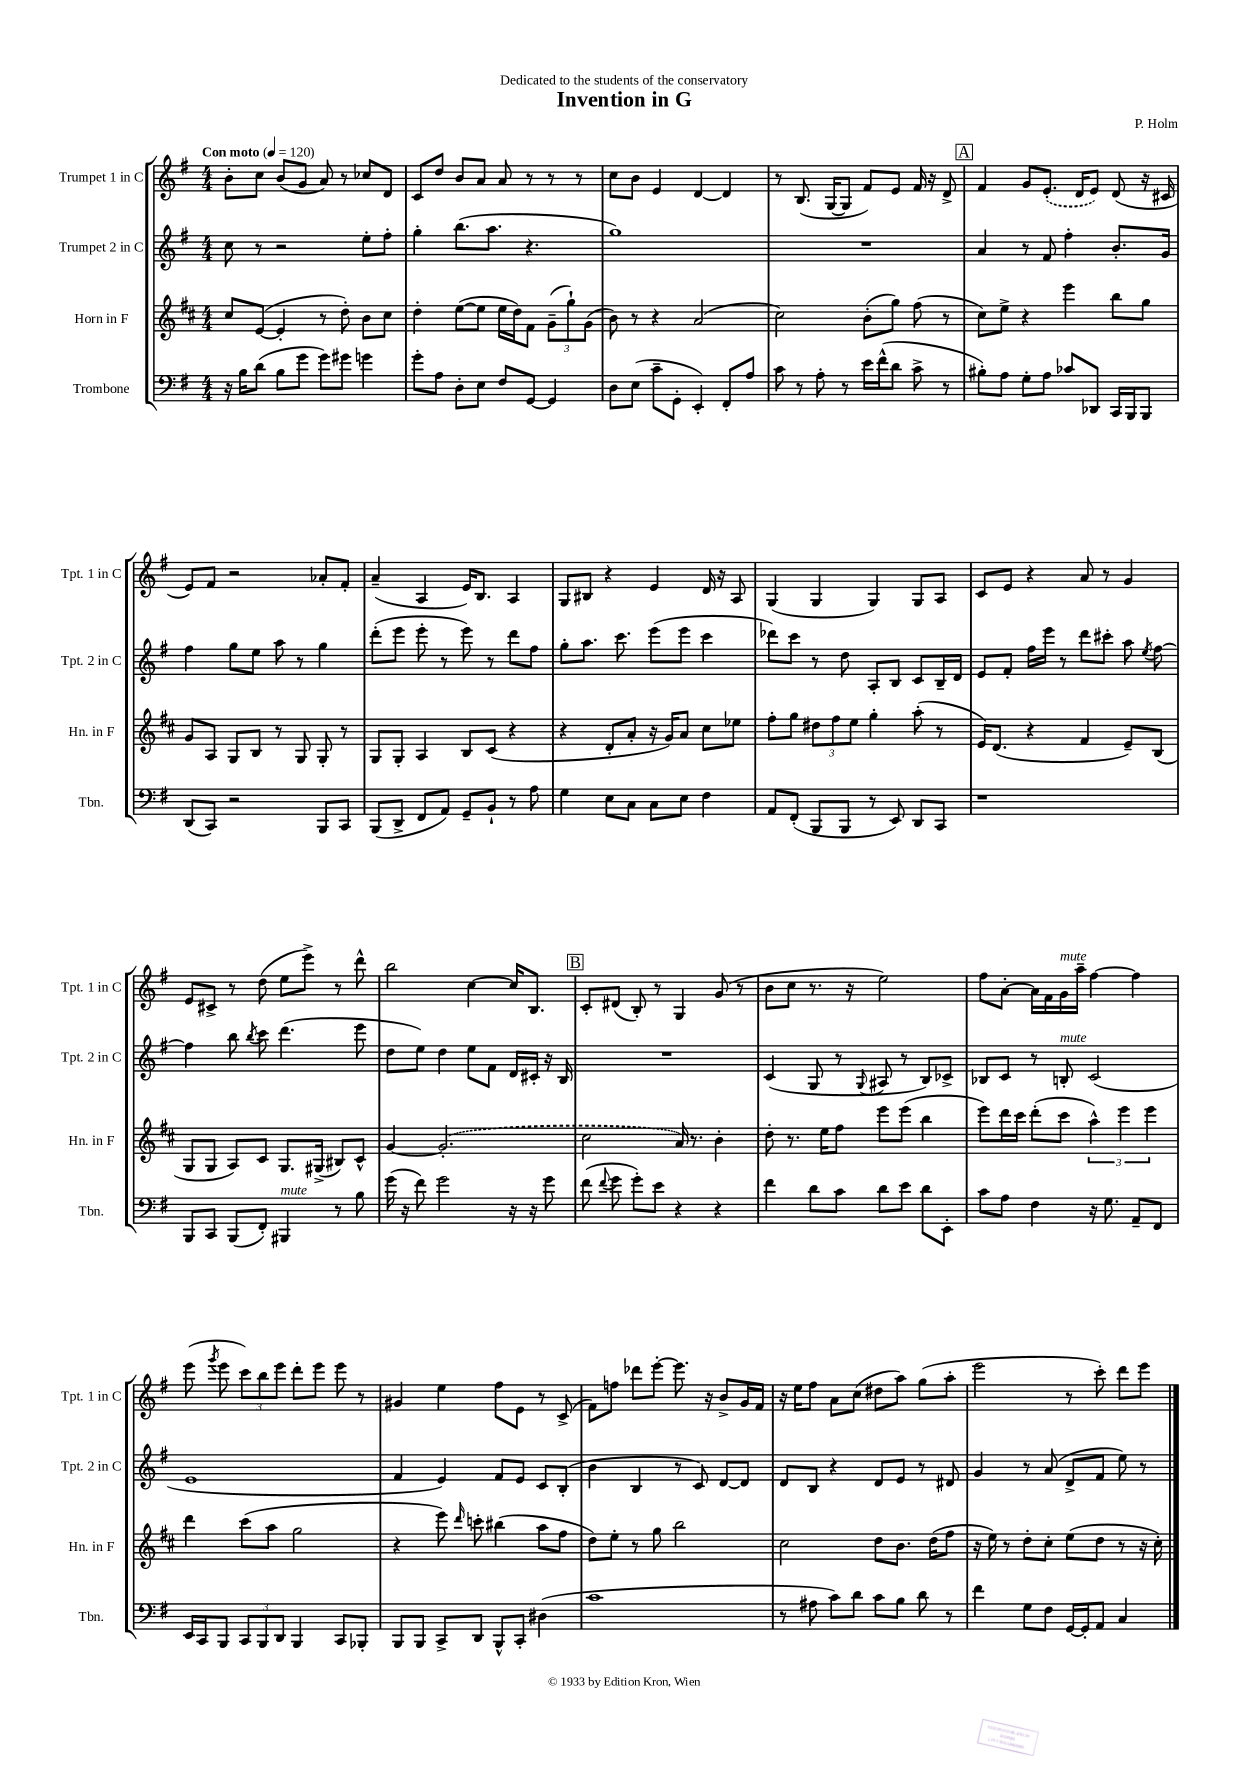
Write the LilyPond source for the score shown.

\header { title = "Invention in G" composer = "P. Holm" dedication = "Dedicated to the students of the conservatory" }
<<
\new StaffGroup <<
\new Staff = "s0" \with { instrumentName = "Trumpet 1 in C" shortInstrumentName = "Tpt. 1 in C" } {
    \clef treble \key g \major \numericTimeSignature \time 4/4 \tempo "Con moto" 4 = 120
    \autoBeamOff b'8[-. c''8] b'8[( g'8] a'8) r8 ces''8[ d'8] |
    c'8[ d''8] b'8[ a'8] a'8 r8 r8 r8 |
    c''8[ b'8] e'4 d'4~ d'4 |
    r8 b8.( g16[~ g8] fis'8[) e'8] fis'16 r16 d'8-> |
    \mark \markup { \box "A" } fis'4 g'8[ \once \slurDashed e'8.]-.( d'16[ e'8]) d'8( r16 cis'16 |
    e'8[) fis'8] r2 aes'8[-. fis'8]-. |
    a'4--( a4 e'16[) b8.] a4 |
    g8[ bis8] r4 e'4 d'16 r16 a8 |
    g4( g4 g4) g8[ a8] |
    c'8[ e'8] r4 a'8 r8 g'4 |
    e'8[ cis'8]-> r8 d''8( e''8[ e'''8]->) r8 d'''8-^ |
    b''2 c''4~ c''16[ b8.] |
    \mark \markup { \box "B" } c'8[-. dis'8]( b8-.) r8 g4 g'8( r8 |
    b'8[ c''8] r8. r16 e''2) |
    fis''8[ a'8]~-. a'16[ fis'16 g'16^\markup { \italic "mute" } a''16]-- fis''4~ fis''4 |
    e'''8( \acciaccatura { g'''8 } e'''8 \tuplet 3/2 { c'''8[) b''8 e'''8] } d'''8[-. e'''8] e'''8 r8 |
    gis'4 e''4 fis''8[ e'8] r8 c'8->( |
    fis'8[) f''8] des'''8[ e'''8]~-. e'''8. r16 b'8[-> g'16 fis'16] |
    r16 e''16[ fis''8] a'8[ c''8]( dis''8[ a''8]) g''8[( a''8]-. |
    e'''2 r8 c'''8-.) d'''8[ e'''8] \bar "|." |
}
\new Staff = "s1" \with { instrumentName = "Trumpet 2 in C" shortInstrumentName = "Tpt. 2 in C" } {
    \clef treble \key g \major \numericTimeSignature \time 4/4
    \autoBeamOff c''8 r8 r2 e''8[-. fis''8]-. |
    g''4-. b''8.[( a''8.] r4. |
    g''1) |
    R1 |
    \mark \markup { \box "A" } a'4 r8 fis'8 fis''4-. b'8.[-. g'16] |
    fis''4 g''8[ e''8] a''8 r8 g''4 |
    d'''8[-.( e'''8] e'''8-. r8 e'''8) r8 d'''8[ fis''8] |
    g''8[-. a''8.] c'''8. e'''8[( e'''8] c'''4 |
    des'''8[) c'''8] r8 d''8 a8[-. b8] c'8[ b16-- d'16] |
    e'8[ fis'8]-. fis''16[ e'''16] r8 d'''8[ cis'''8]-. a''8 \acciaccatura { e''8 } fis''8~ |
    fis''4 b''8 \acciaccatura { b''8 } c'''8 d'''4.( e'''8 |
    d''8[ e''8]) d''4 e''8[ fis'8] d'16[ cis'16]-. r16 b16 |
    \mark \markup { \box "B" } R1 |
    c'4( g8 r8 \appoggiatura { g8 } ais8 r8 b8[) ces'8]-> |
    bes8[ c'8] r8 b8-.^\markup { \italic "mute" } c'2( |
    e'1 |
    fis'4 e'4) fis'8[ e'8] c'8[ b8]-.( |
    b'4 b4 r8 c'8) d'8[~ d'8] |
    d'8[ b8] r4 d'8[ e'8] r8 dis'8 |
    g'4 r8 a'8( d'8[-> fis'8] e''8) r8 \bar "|." |
}
\new Staff = "s2" \with { instrumentName = "Horn in F" shortInstrumentName = "Hn. in F" } {
    \clef treble \key d \major \numericTimeSignature \time 4/4
    \autoBeamOff cis''8[ e'8]~( e'4-. r8 d''8-.) b'8[ cis''8] |
    d''4-. e''8[~( e''8] e''16[ d''16) fis'8] \tuplet 3/2 { g'8[--( g''8-!) g'8]( } |
    b'8) r8 r4 a'2( |
    cis''2) b'8[-.( g''8]) fis''8( r8 |
    \mark \markup { \box "A" } cis''8[) e''8]-> r4 e'''4 b''8[ g''8] |
    g'8[ a8] g8[ b8] r8 g8 g8-. r8 |
    g8[ g8]-. a4 b8[ cis'8]( r4 |
    r4 d'8[-. a'8]-. r16 g'16[) a'8] cis''8[ ees''8] |
    fis''8[-. g''8] \tuplet 3/2 { dis''8[ fis''8 e''8] } g''4-. a''8-.( r8 |
    e'16[) d'8.]( r4 fis'4 e'8[--) b8]( |
    g8[ g8] a8[) cis'8] g8.[ gis16]->( bis8[) cis'8]-^ |
    g'4~ \once \slurDashed g'2.-.( |
    \mark \markup { \box "B" } cis''2 a'16) r8. b'4-. |
    d''8-. r8. e''16[ fis''8] e'''8[ e'''8]( b''4 |
    e'''8[) d'''16 cis'''16] d'''8[-.( cis'''8] \tuplet 3/2 { a''4-^) e'''4 e'''4 } |
    d'''4 cis'''8[( a''8] g''2 |
    r4 e'''8) \grace { d'''16 } c'''8-. bis''4( a''8[ fis''8] |
    d''8[) e''8]-. r8 g''8 b''2 |
    cis''2 d''8[ b'8.] d''16[( fis''8] |
    r16 e''16) r8 d''8[-. cis''8]-. e''8[( d''8] r8 r16 cis''16-.) \bar "|." |
}
\new Staff = "s3" \with { instrumentName = "Trombone" shortInstrumentName = "Tbn." } {
    \clef bass \key g \major \numericTimeSignature \time 4/4
    \autoBeamOff r16 b16[ d'8]( b8[ g'8] g'8[) gis'8] g'4 |
    g'8[-. a8] d8[-. e8] fis8[ g,8]~ g,4 |
    d8[ e8]( c'8[-- g,8]-. e,4-.) fis,8[-. a8] |
    c'8 r8 a8-. r8 e'16[ fis'16-^( d'8] c'8-> r8 |
    \mark \markup { \box "A" } bis8[-.) a8] g8[-. a8] ces'8[ des,8] c,16[ b,,16 b,,8] |
    d,8[( c,8]) r2 b,,8[ c,8] |
    b,,8[( d,8]-> fis,8[ a,8]) g,8[-- b,8]-! r8 a8 |
    g4 e8[ c8] c8[ e8] fis4 |
    a,8[ fis,8]-.( b,,8[ b,,8] r8 e,8) d,8[ c,8] |
    r1 |
    b,,8[ c,8] b,,8[( fis,8]-.) bis,,4^\markup { \italic "mute" } r8 b8 |
    g'16( r16 fis'8) g'2 r16 r16 g'8 |
    \mark \markup { \box "B" } fis'8( \appoggiatura { fis'8 } g'8 g'8[-.) e'8] r4 r4 |
    fis'4 d'8[ c'8] d'8[ e'8] d'8[ e,8]-. |
    c'8[ a8] fis4 r16 g8. a,8[-- fis,8] |
    e,16[ c,16 b,,8] \tuplet 3/2 { c,8[ b,,8 d,8] } b,,4 c,8[ bes,,8]-. |
    b,,8[ b,,8] c,8[-> d,8] b,,8[-^ c,8]-. dis4( |
    c'1 |
    r8 ais8 c'8[) d'8] c'8[ b8] d'8 r8 |
    fis'4 g8[ fis8] g,16[~ g,16-. a,8] c4 \bar "|." |
}
>>
>>
\layout { \context { \Score \remove "Bar_number_engraver" } }
